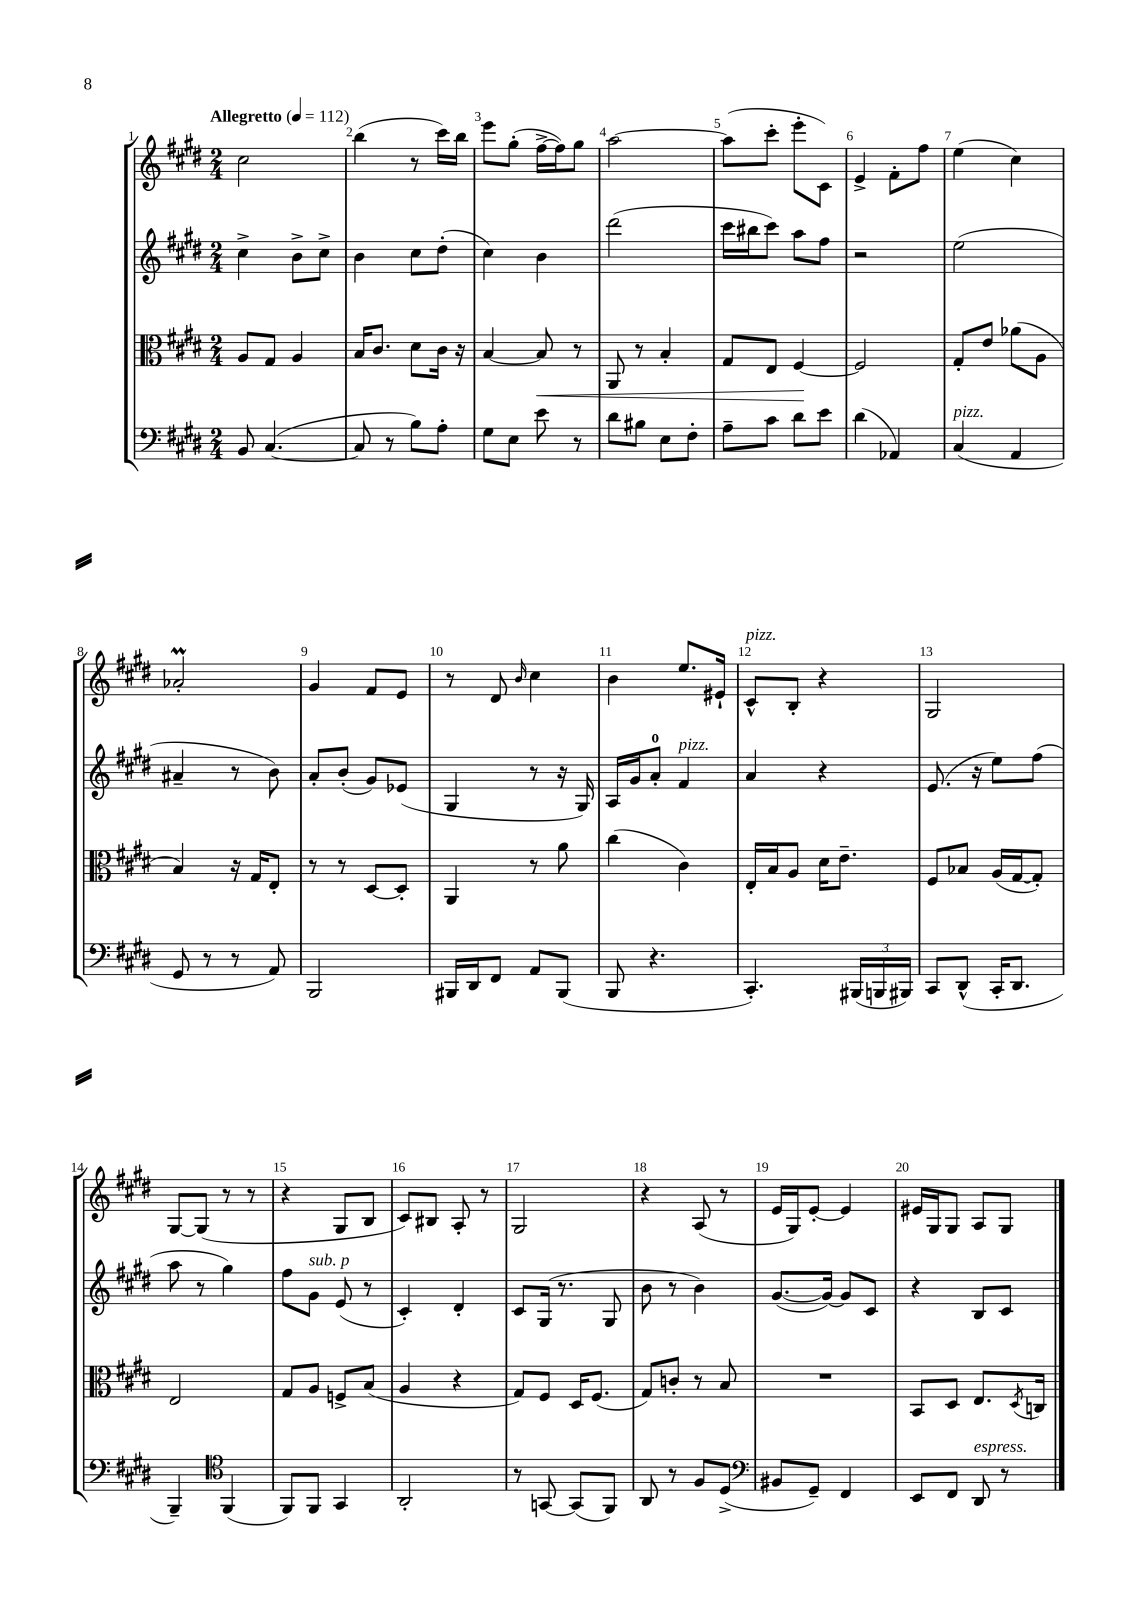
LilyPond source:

<<
\new StaffGroup <<
\new Staff = "s0" {
    \clef treble \key e \major \numericTimeSignature \time 2/4 \tempo "Allegretto" 4 = 112
    cis''2 |
    b''4( r8 cis'''16) b''16 |
    e'''8 gis''8-.( fis''16~-> fis''16) gis''8 |
    a''2~ |
    a''8( cis'''8-. e'''8-. cis'8) |
    e'4-> fis'8-. fis''8 |
    e''4( cis''4) |
    aes'2-.\prall |
    gis'4 fis'8 e'8 |
    r8 dis'8 \grace { b'16 } cis''4 |
    b'4 e''8. eis'16-! |
    cis'8-^^\markup { \italic "pizz." } b8-. r4 |
    gis2 |
    gis8~ gis8( r8 r8 |
    r4 gis8 b8 |
    cis'8) bis8 a8-. r8 |
    gis2 |
    r4 a8( r8 |
    e'16 gis16) e'8~-. e'4 |
    eis'16 gis16 gis8 a8 gis8 \bar "|." |
}
\new Staff = "s1" {
    \clef treble \key e \major \numericTimeSignature \time 2/4
    cis''4-> b'8-> cis''8-> |
    b'4 cis''8 dis''8-.( |
    cis''4) b'4 |
    dis'''2( |
    cis'''16 bis''16 cis'''8) a''8 fis''8 |
    r2 |
    e''2( |
    ais'4-- r8 b'8) |
    a'8-. b'8-.( gis'8) ees'8( |
    gis4 r8 r16 gis16) |
    a16 gis'16 a'8-0-. fis'4^\markup { \italic "pizz." } |
    a'4 r4 |
    e'8.( r16 e''8) fis''8( |
    a''8 r8 gis''4) |
    fis''8 gis'8^\markup { \italic "sub. p" } e'8( r8 |
    cis'4-.) dis'4-. |
    cis'8 gis16( r8. gis8 |
    b'8 r8 b'4) |
    gis'8.~( gis'16~) gis'8 cis'8 |
    r4 b8 cis'8 \bar "|." |
}
\new Staff = "s2" {
    \clef alto \key e \major \numericTimeSignature \time 2/4
    a8 gis8 a4 |
    b16 cis'8. dis'8 cis'16 r16 |
    b4~ b8\< r8 |
    a,8 r8 b4-. |
    gis8 e8 fis4~\! |
    fis2 |
    gis8-. e'8 aes'8( a8 |
    b4) r16 gis16 e8-. |
    r8 r8 dis8~ dis8-. |
    a,4 r8 a'8 |
    cis''4( cis'4) |
    e16-. b16 a8 dis'16 e'8.-- |
    fis8 bes8 a16( gis16~ gis8-.) |
    e2 |
    gis8 a8 f8-> b8( |
    a4 r4 |
    gis8) fis8 dis16 fis8.( |
    gis8) c'8-. r8 b8 |
    R2 |
    b,8 dis8 e8. \acciaccatura { dis8 } c16 \bar "|." |
}
\new Staff = "s3" {
    \clef bass \key e \major \numericTimeSignature \time 2/4
    b,8 cis4.~( |
    cis8 r8 b8) a8-. |
    gis8 e8 e'8 r8 |
    dis'8 bis8 e8 fis8-. |
    a8-- cis'8 dis'8 e'8 |
    dis'4( aes,4) |
    cis4^\markup { \italic "pizz." }( a,4 |
    gis,8 r8 r8 a,8) |
    b,,2 |
    bis,,16 dis,16 fis,8 a,8 bis,,8( |
    b,,8 r4. |
    cis,4.-.) \tuplet 3/2 { bis,,16( b,,16 bis,,16) } |
    cis,8 dis,8-^( cis,16-. dis,8. |
    b,,4--) \clef tenor fis,4( |
    fis,8) fis,8 gis,4 |
    a,2-. |
    r8 g,8~ g,8( fis,8) |
    a,8 r8 fis8 dis8->( |
    \clef bass bis,8 gis,8--) fis,4 |
    e,8 fis,8 dis,8^\markup { \italic "espress." } r8 \bar "|." |
}
>>
>>
\layout { \context { \Score \override BarNumber.break-visibility = ##(#f #t #t) barNumberVisibility = #all-bar-numbers-visible } }
